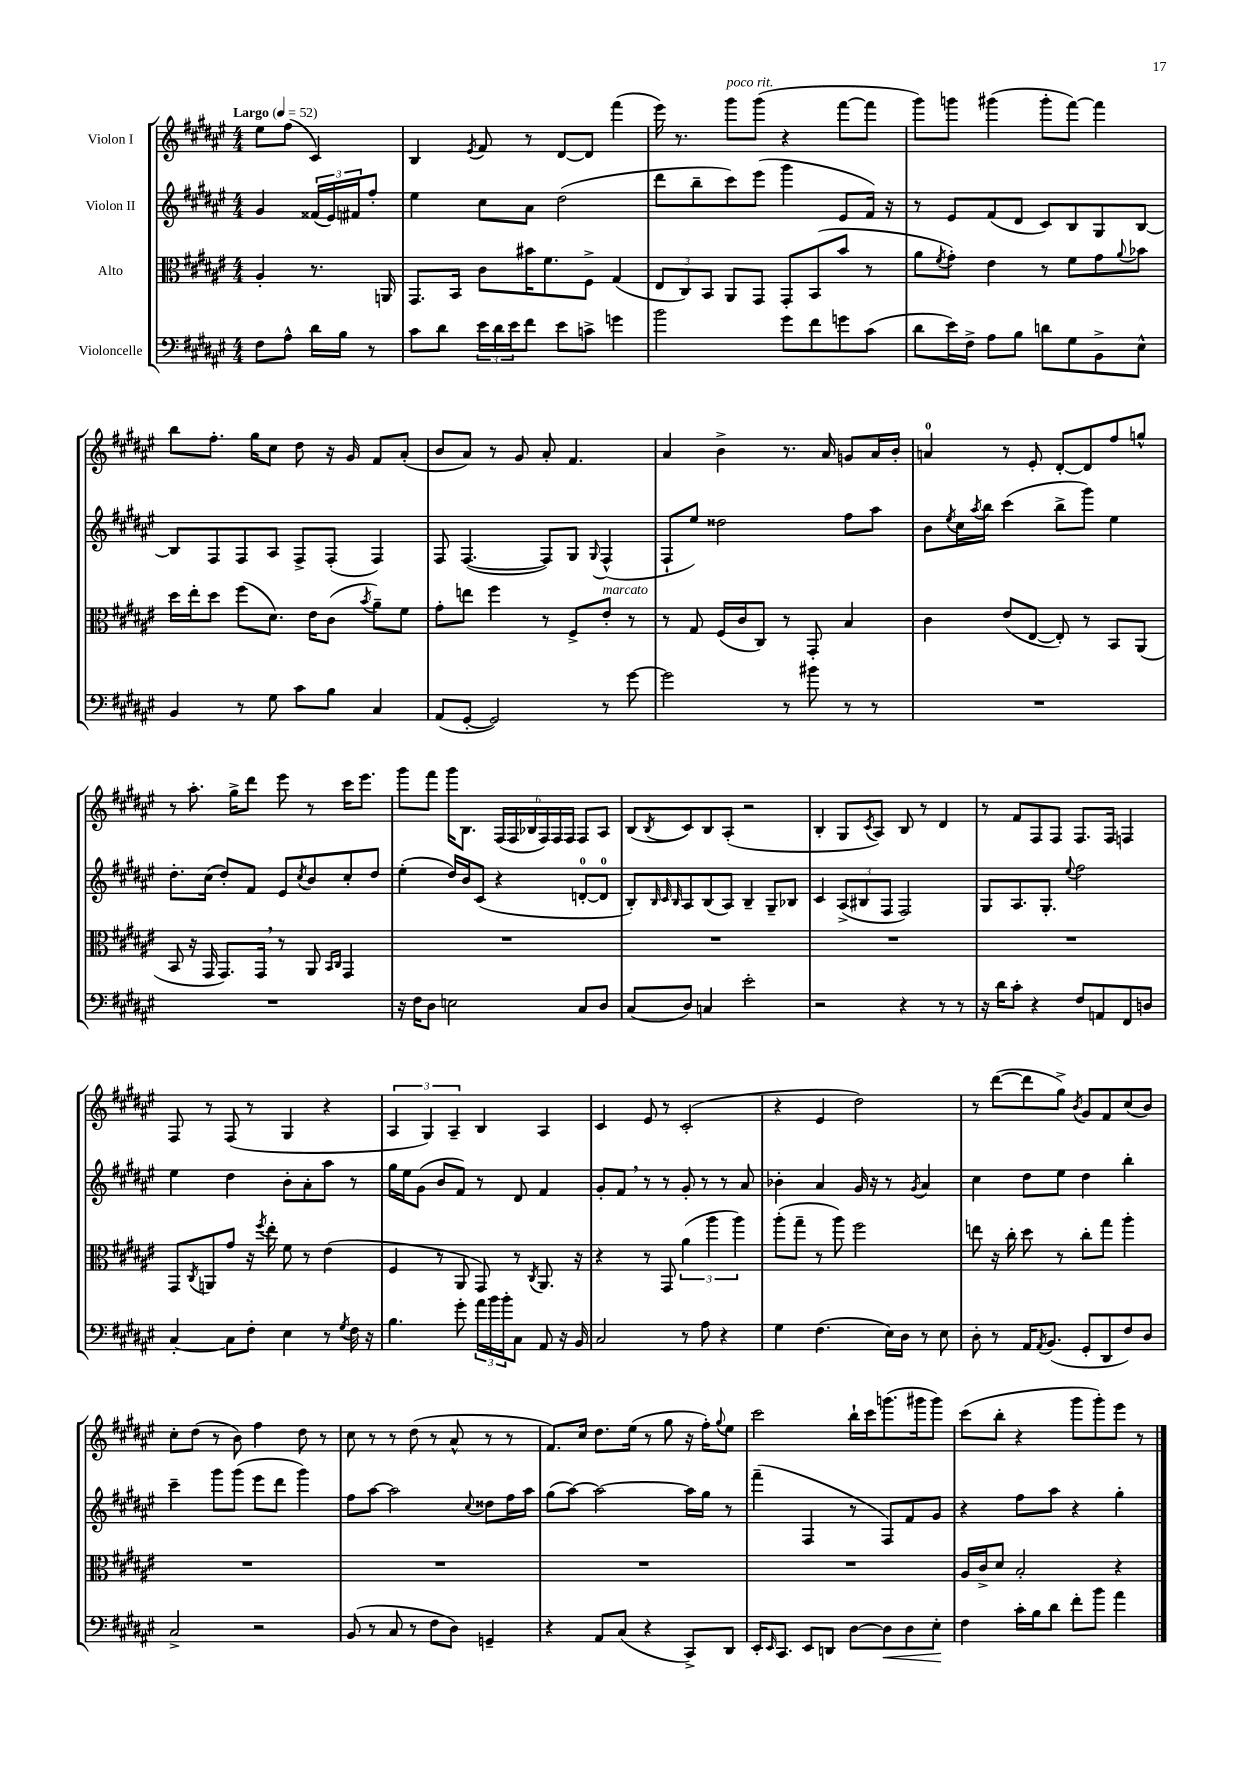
<<
\new StaffGroup <<
\new Staff = "s0" \with { instrumentName = "Violon I" } {
    \clef treble \key fis \major \numericTimeSignature \time 4/4 \partial 2 \tempo "Largo" 4 = 52
    eis''8 fis''8( cis'4) |
    b4 \acciaccatura { eis'8 } fis'8 r8 dis'8~ dis'8 fis'''4( |
    eis'''16) r8. gis'''8^\markup { \italic "poco rit." } gis'''8( r4 fis'''8~ fis'''8 |
    gis'''8) g'''8 gis'''4( gis'''8-. fis'''8~) fis'''4 |
    b''8 fis''8.-. gis''16 cis''8 dis''8 r16 gis'16 fis'8 ais'8-.( |
    b'8 ais'8) r8 gis'8 ais'8-. fis'4. |
    ais'4 b'4-> r8. ais'16 g'8 ais'16 b'16-. |
    a'4-0 r8 eis'8-. dis'8~-. dis'8 fis''8 g''8-^ |
    r8 ais''8.-. gis''16-> dis'''8 eis'''8 r8 cis'''16 eis'''8. |
    gis'''8 fis'''8 gis'''16 b8. \tuplet 6/4 { fis16( fis16 bes16 fis16) fis16 fis16 } fis8 ais8 |
    b8( \acciaccatura { b8 } cis'8) b8 ais8-.( r2 |
    b4-. gis8 \acciaccatura { cis'8 } ais8) b8 r8 dis'4 |
    r8 fis'8 fis8 fis8 fis8. fis16 f4 |
    fis8 r8 fis8( r8 gis4 r4 |
    \tuplet 3/2 { ais4 gis4) ais4-- } b4 ais4 |
    cis'4 eis'8 r8 cis'2-.( |
    r4 eis'4 dis''2) |
    r8 dis'''8~( dis'''8 gis''8->) \acciaccatura { b'8 } gis'8 fis'8 cis''8( b'8) |
    cis''8-. dis''8( r8 b'8) fis''4 dis''8 r8 |
    cis''8 r8 r8 dis''8( r8 ais'8-^ r8 r8 |
    fis'8.) cis''16 dis''8. eis''16( r8 gis''8 r16 fis''16-.) \appoggiatura { gis''8 } eis''8 |
    cis'''2 b''16-! cis'''16 g'''8.( gis'''16 gis'''8) |
    cis'''8( b''8-. r4 gis'''8 gis'''8-.) eis'''8 r8 \bar "|." |
}
\new Staff = "s1" \with { instrumentName = "Violon II" } {
    \clef treble \key fis \major \numericTimeSignature \time 4/4 \partial 2
    gis'4 \tuplet 3/2 { fisis'16( eis'16) fis'16 } fis''8-. |
    eis''4 cis''8 ais'8 dis''2( |
    dis'''8 b''8-- cis'''8) eis'''8( gis'''4 eis'8 fis'16) r16 |
    r8 eis'8 fis'8( dis'8 cis'8) b8 gis8 b8~ |
    b8 fis8 fis8 ais8 fis8-> fis8-.( fis4) |
    fis8 fis4.~( fis8) gis8 \appoggiatura { gis8 } fis4-^( |
    fis8-! eis''8) disis''2 fis''8 ais''8 |
    b'8 \acciaccatura { eis''8 } cis''16 \acciaccatura { ais''8 } b''16 cis'''4( b''8-> gis'''8) eis''4 |
    dis''8.-. cis''16( dis''8-.) fis'8 eis'8 \acciaccatura { cis''8 } b'8 cis''8-. dis''8 |
    eis''4-.( dis''16) b'16 cis'8( r4 d'8-0~-. d'8-0 |
    b8-.) \grace { b32 cis'32 b32 } ais8 b8( ais8) b4-- gis8-- bes8 |
    cis'4 \tuplet 3/2 { ais8->( bis8 fis8 } fis2) |
    gis8 ais8. gis8.-. \appoggiatura { eis''8 } fis''2 |
    eis''4 dis''4 b'8-. ais'8-. ais''8 r8 |
    gis''16 eis''16 gis'8( b'8 fis'8) r8 dis'8 fis'4 |
    gis'8-. fis'8 \breathe r8 r8 gis'8-. r8 r8 ais'8 |
    bes'4-. ais'4 gis'16 r16 r8 \acciaccatura { gis'8 } ais'4 |
    cis''4 dis''8 eis''8 dis''4 b''4-. |
    cis'''4-- gis'''8 gis'''8( eis'''8 dis'''8 gis'''4) |
    fis''8 ais''8~ ais''2 \appoggiatura { cis''8 } disis''8 fis''16 ais''16 |
    gis''8( ais''8~) ais''2~ ais''16 gis''16 r8 |
    fis'''4--( fis4 r8 fis8) fis'8 gis'8 |
    r4 fis''8 ais''8 r4 gis''4-. \bar "|." |
}
\new Staff = "s2" \with { instrumentName = "Alto" } {
    \clef alto \key fis \major \numericTimeSignature \time 4/4 \partial 2
    ais4-. r8. a,16 |
    gis,8. b,16 cis'8 bis'16 fis'8. fis8-> gis4( |
    \tuplet 3/2 { eis8 cis8) b,8 } ais,8 gis,8 gis,8-. b,8( b'8 r8 |
    ais'8 \acciaccatura { fis'8 } gis'8-.) eis'4 r8 fis'8 gis'8 \appoggiatura { ais'8 } bes'8 |
    dis''16 eis''16-. dis''8 fis''8( dis'8.) eis'16 cis'8( \acciaccatura { b'8 } ais'8--) fis'8 |
    gis'8-. e''8 fis''4 r8 fis8-> eis'8-.^\markup { \italic "marcato" } r8 |
    r8 gis8 fis16( cis'16 cis8) r8 gis,8-. b4 |
    cis'4 eis'8( eis8~ eis8-.) r8 b,8 ais,8( |
    b,8 r16 gis,16 gis,8.) gis,16 \breathe r8 ais,8 \grace { b,16 cis16 } gis,4 |
    R1 |
    R1 |
    R1 |
    R1 |
    gis,8 \acciaccatura { cis8 } a,8 gis'8 r16 \acciaccatura { fis''8 } eis''16-. fis'8 r8 eis'4( |
    fis4 r8 ais,8 gis,8) r8 \acciaccatura { cis8 } ais,8. r16 |
    r4 r8 gis,8 \tuplet 3/2 { ais'4( ais''4 ais''4) } |
    ais''8-.( gis''8-- r8 ais''8) fis''2 |
    e''8 r16 cis''16-. dis''8 r8 cis''8-. gis''8 ais''4-. |
    R1 |
    R1 |
    R1 |
    R1 |
    ais16 cis'16-> dis'8 b2-. r4 \bar "|." |
}
\new Staff = "s3" \with { instrumentName = "Violoncelle" } {
    \clef bass \key fis \major \numericTimeSignature \time 4/4 \partial 2
    fis8 ais8-^ dis'16 b16 r8 |
    cis'8 dis'8 \tuplet 3/2 { eis'16 dis'16 eis'16 } fis'8 eis'8 c'8-> g'4 |
    b'2 gis'8 fis'8 g'8 cis'8( |
    dis'8 eis'16) fis16-> ais8 b8 d'8 gis8 b,8-> eis8-^ |
    b,4 r8 gis8 cis'8 b8 cis4 |
    ais,8( gis,8~-. gis,2) r8 gis'8~ |
    gis'2 r8 bis'8 r8 r8 |
    R1 |
    R1 |
    r16 fis16 dis8 e2 cis8 dis8 |
    cis8( dis8) c4 eis'2-. |
    r2 r4 r8 r8 |
    r16 dis'16 cis'8-. r4 fis8 a,8 fis,8 d8 |
    cis4~-. cis8 fis8-. eis4 r8 \acciaccatura { gis8 } fis16 r16 |
    b4. gis'8-. \tuplet 3/2 { ais'16 b'16 b'16-. } cis8 ais,8 r16 b,16 |
    cis2 r8 ais8 r4 |
    gis4 fis4.( eis16) dis16 r8 eis8 |
    dis8-. r8 ais,16 \acciaccatura { ais,8 } b,8.( gis,8-. dis,8 fis8) dis8 |
    cis2-> r2 |
    b,8( r8 cis8 r8 fis8 dis8) g,4-- |
    r4 ais,8 cis8( r4 cis,8->) dis,8 |
    eis,16-. \grace { eis,16 } cis,8. eis,8 d,8 dis8~ dis8\< dis8 eis8-.\! |
    fis4 cis'16-. b16 dis'8 fis'8-. b'8 ais'4 \bar "|." |
}
>>
>>
\layout { \context { \Score \remove "Bar_number_engraver" } }
